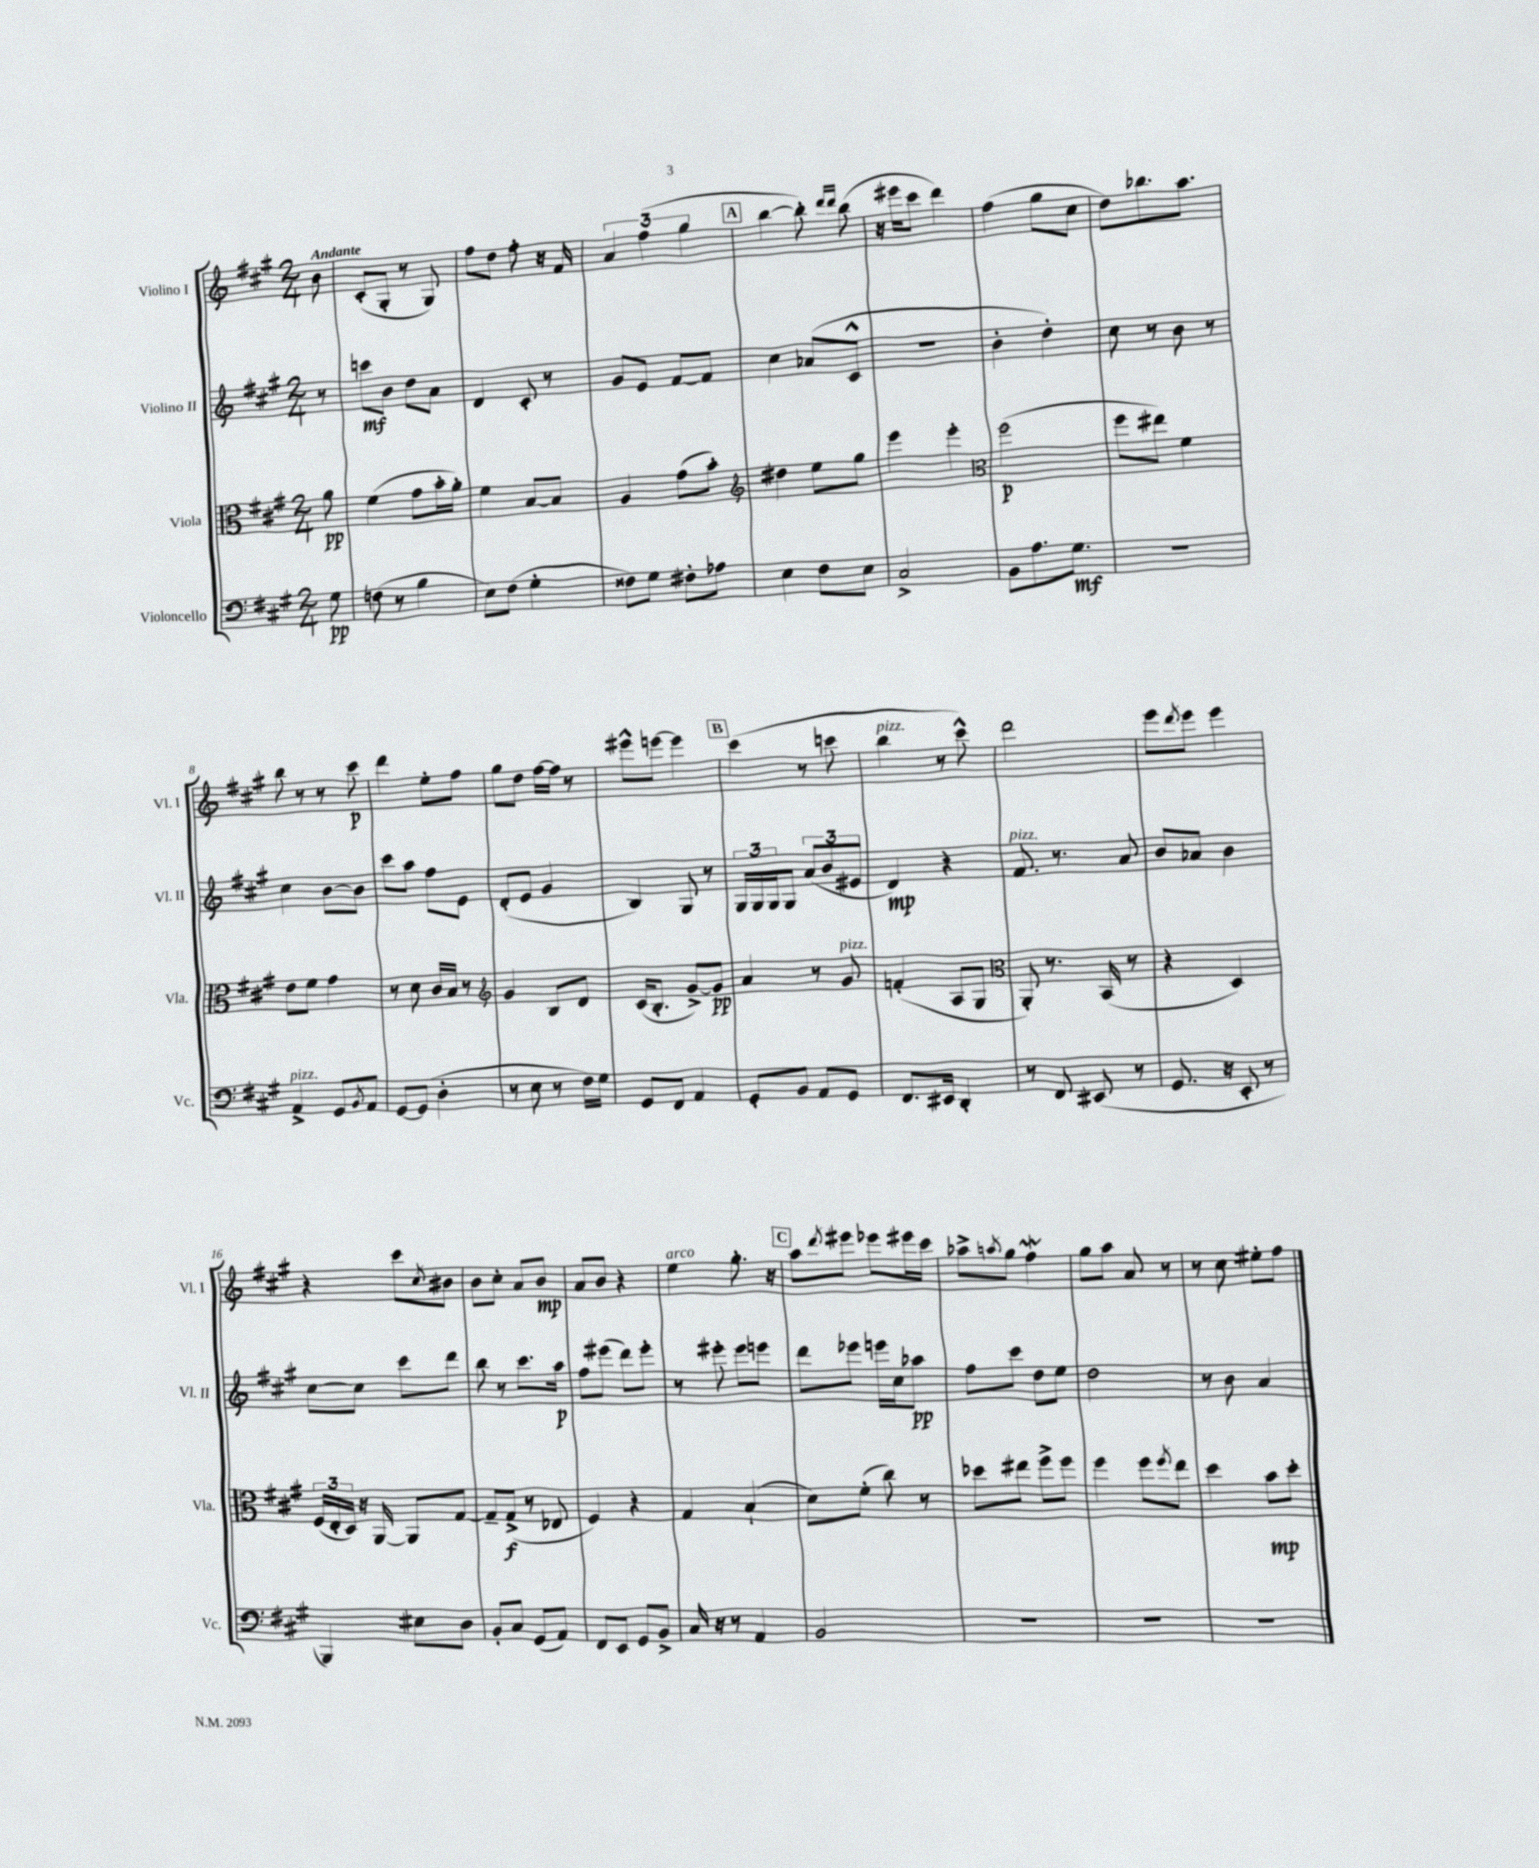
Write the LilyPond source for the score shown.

<<
\new StaffGroup <<
\new Staff = "s0" \with { instrumentName = "Violino I" shortInstrumentName = "Vl. I" } {
    \clef treble \key a \major \numericTimeSignature \time 2/4 \partial 8 \tempo "Andante"
    b'8 |
    cis'8-.( gis8-. r8 gis8) |
    fis''8 d''8 fis''8-. r16 fis'16 |
    \tuplet 3/2 { a'4 fis''4( gis''4 } |
    \mark \markup { \box "A" } b''4~ b''8-.) \grace { d'''16 d'''16 } b''8( |
    r16 eis'''16 cis'''8 d'''4) |
    fis''4( gis''8 cis''8 |
    d''8) bes''8. a''8. |
    b''8 r8 r8 cis'''8\p |
    d'''4 e''8-. fis''8 |
    gis''8 d''8 fis''16~ fis''16 r8 |
    eis'''8-^ e'''8~ e'''4 |
    \mark \markup { \box "B" } cis'''4( r8 c'''8 |
    b''4^\markup { \italic "pizz." } r8 cis'''8-^) |
    d'''2 |
    e'''8 \acciaccatura { d'''8 } e'''8 e'''4 |
    r4 cis'''8 \acciaccatura { cis''8 } bis'8 |
    b'8 cis''8-. a'8 b'8\mp |
    a'8 b'8 r4 |
    e''4^\markup { \italic "arco" } gis''8.-. r16 |
    \mark \markup { \box "C" } a''8 \acciaccatura { d'''8 } eis'''8 ees'''8 eis'''16 cis'''16 |
    aes''8-> \acciaccatura { a''8 } gis''8 fis''4\mordent |
    gis''8 a''8 a'8 r8 |
    r8 cis''8 eis''8-. fis''8 \bar "|." |
}
\new Staff = "s1" \with { instrumentName = "Violino II" shortInstrumentName = "Vl. II" } {
    \clef treble \key a \major \numericTimeSignature \time 2/4 \partial 8
    r8 |
    c'''8\mf b'8 d''8 a'8 |
    d'4 cis'8-. r8 |
    gis'8 e'8 fis'8~ fis'8 |
    \mark \markup { \box "A" } cis''4 aes'8( cis'8-^ |
    R2 |
    b'4-. d''4-.) |
    cis''8 r8 b'8 r8 |
    cis''4 b'8~ b'8 |
    cis'''8 a''8 fis''8 e'8 |
    d'8-.( e'8 gis'4 |
    b4) gis8 r8 |
    \mark \markup { \box "B" } \tuplet 3/2 { gis16 gis16 gis16 } gis8 \tuplet 3/2 { a'8( b'8 eis'8 } |
    d'4\mp) r4 |
    fis'8.^\markup { \italic "pizz." } r8. a'8 |
    b'8 aes'8 b'4 |
    cis''8~ cis''8 cis'''8 d'''8 |
    b''8 r8 cis'''8. a''16\p |
    fis''8 eis'''8( d'''8) eis'''8-. |
    r8 eis'''8-. eis'''8 e'''8 |
    \mark \markup { \box "C" } d'''8 ees'''8 e'''16 cis''16 aes''8\pp |
    fis''8 cis'''8 d''8 e''8 |
    d''2 |
    r8 b'8 a'4 \bar "|." |
}
\new Staff = "s2" \with { instrumentName = "Viola" shortInstrumentName = "Vla." } {
    \clef alto \key a \major \numericTimeSignature \time 2/4 \partial 8
    a'8\pp |
    fis'4( gis'8 b'16-. a'16-.) |
    fis'4 b8~ b8 |
    a4 gis'8( b'8-.) |
    \mark \markup { \box "A" } \clef treble dis''4 e''8 gis''8 |
    e'''4 e'''4-. |
    \clef alto fis''2\p( |
    fis''8 eis''8) fis'4 |
    e'8 fis'8 gis'4 |
    r8 d'8 cis'16 b16 r8 |
    \clef treble gis'4 b8 d'8 |
    cis'16( b8.-. gis'8~->) gis'8\pp |
    \mark \markup { \box "B" } a'4 r8 gis'8^\markup { \italic "pizz." } |
    f'4-.( a8 gis8 |
    \clef alto a,8-.) r8. b,16( r8 |
    r4 d4) |
    \tuplet 3/2 { fis16( e16-. d16) } r16 a,16~ a,8 gis8~ |
    gis8-- gis8->\f( r8 ees8 |
    fis4) r4 |
    gis4 b4-!( |
    \mark \markup { \box "C" } d'8) fis'8-.( cis''8) r8 |
    des''8 eis''8 fis''8-> fis''8 |
    fis''4 fis''8 \acciaccatura { fis''8 } e''8 |
    d''4 b'8\mp d''8-. \bar "|." |
}
\new Staff = "s3" \with { instrumentName = "Violoncello" shortInstrumentName = "Vc." } {
    \clef bass \key a \major \numericTimeSignature \time 2/4 \partial 8
    gis8\pp |
    f8( r8 b4 |
    e8) fis8( gis4-. |
    fisis8) gis8 fis8-. aes8 |
    \mark \markup { \box "A" } e4 fis8 e8 |
    cis2-> |
    b,8 a8. gis8.\mf |
    R2 |
    a,4->^\markup { \italic "pizz." } gis,8 \acciaccatura { b,8 } a,8 |
    gis,8~ gis,8( d4-. |
    r8 e8 r8 fis16) gis16 |
    gis,8 fis,8 a,4 |
    \mark \markup { \box "B" } gis,8-. b,8 a,8 gis,8 |
    fis,8. eis,16 d,4-. |
    r8 fis,8 eis,8( r8 |
    gis,8. r16 e,8-. r8 |
    b,,4) eis8 d8 |
    b,8-. cis8 gis,8( a,8) |
    fis,8 e,8 gis,8 b,8-> |
    cis16 r16 r8 a,4 |
    \mark \markup { \box "C" } b,2 |
    R2 |
    R2 |
    R2 \bar "|." |
}
>>
>>
